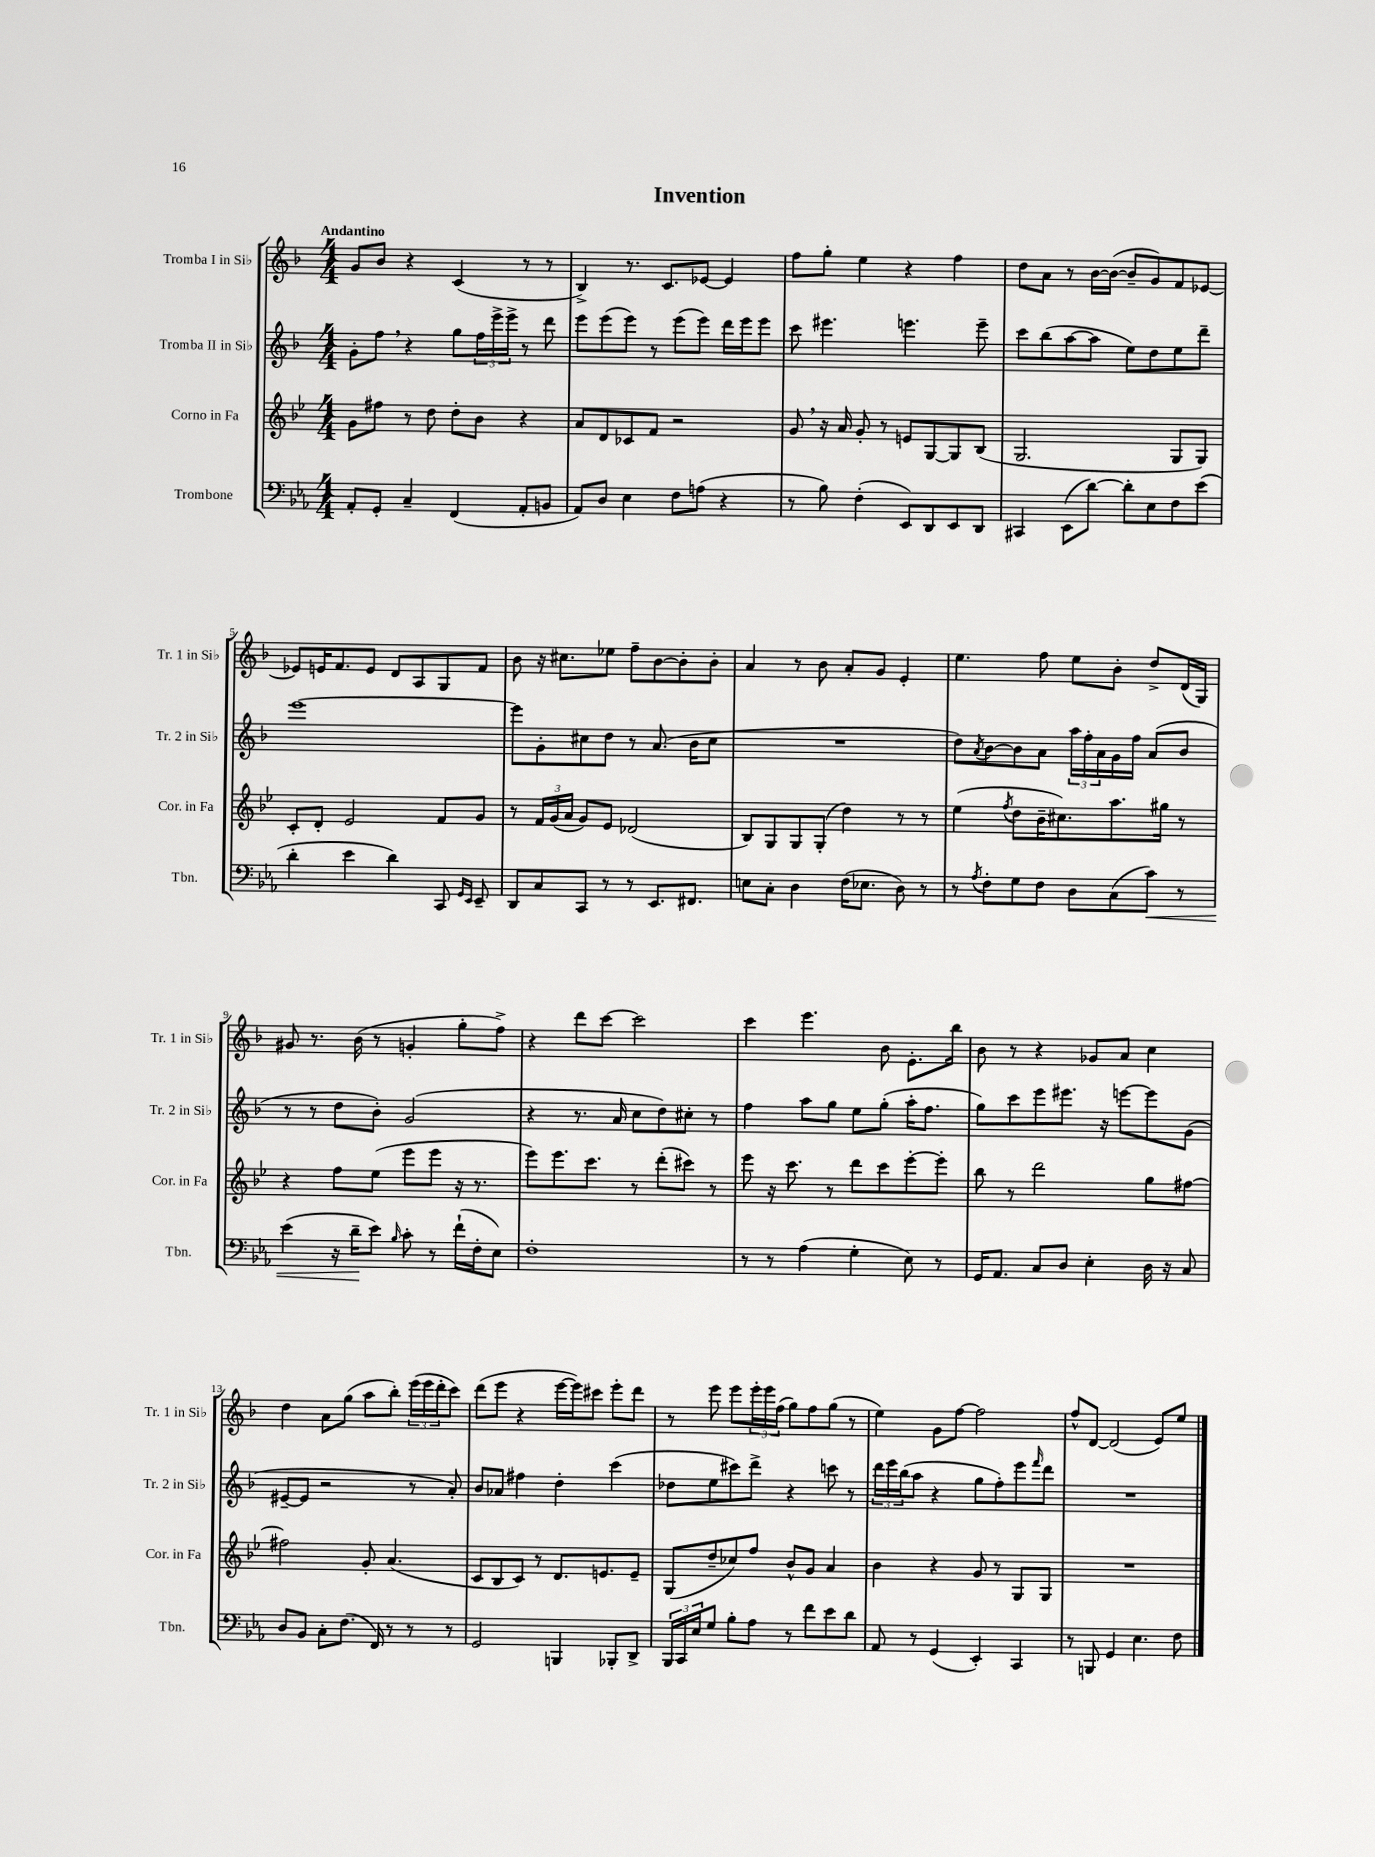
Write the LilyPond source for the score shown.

\header { title = "Invention" }
<<
\new StaffGroup <<
\new Staff = "s0" \with { instrumentName = "Tromba I in Sib" shortInstrumentName = "Tr. 1 in Sib" } {
    \clef treble \key f \major \numericTimeSignature \time 4/4 \tempo "Andantino"
    g'8 bes'8 r4 c'4( r8 r8 |
    bes4->) r8. c'8. ees'8~ ees'4 |
    f''8 g''8-. e''4 r4 f''4 |
    d''8 a'8 r8 bes'16~ bes'16~( bes'8-- g'8) f'8 ees'8~ |
    ees'8 e'16 f'8. e'8 d'8 a8 g8 f'8 |
    bes'8 r16 cis''8. ees''8 f''8-- bes'8~ bes'8-. bes'8-. |
    a'4 r8 bes'8 a'8-. g'8 e'4-. |
    e''4. f''8 e''8 bes'8-. d''8-> d'16( g16) |
    gis'8 r8. bes'16( r8 g'4-. g''8-. f''8->) |
    r4 d'''8 c'''8~ c'''2 |
    c'''4 e'''4. bes'8 e'8.-. bes''16 |
    bes'8 r8 r4 ges'8 a'8 c''4 |
    d''4 a'8 g''8( a''8 bes''8-.) \tuplet 3/2 { e'''16( e'''16 d'''16-. } c'''8) |
    d'''8( e'''8 r4 e'''16~ e'''16) cis'''8 e'''8-. d'''8 |
    r8 e'''8 e'''8 \tuplet 3/2 { e'''16-. e'''16 f''16( } g''8) f''8 g''8( r8 |
    e''4) g'8 f''8~ f''2 |
    f''8-^ d'8~ d'2( e'8) e''8 \bar "|." |
}
\new Staff = "s1" \with { instrumentName = "Tromba II in Sib" shortInstrumentName = "Tr. 2 in Sib" } {
    \clef treble \key f \major \numericTimeSignature \time 4/4
    g'8-. f''8 \breathe r4 g''8 \tuplet 3/2 { f''16 e'''16-> e'''16-> } r8 d'''8 |
    e'''8 e'''8( e'''8) r8 e'''8( e'''8) d'''16 e'''16 e'''8 |
    c'''8 eis'''4. e'''4. e'''8-- |
    c'''8 bes''8( a''8~ a''8 e''8) d''8 e''8 d'''8-- |
    e'''1~ |
    e'''8 g'8-. cis''8 d''8 r8 a'8.( bes'16 cis''8 |
    R1 |
    d''8) \acciaccatura { a'8 } bes'8~ bes'8 a'8 \tuplet 3/2 { a''16 f''16-. a'16 } g'16 f''16 a'8( bes'8 |
    r8 r8 d''8 bes'8-.) g'2( |
    r4 r8. a'16 c''8 d''8) cis''8-. r8 |
    f''4 a''8 g''8 e''8 g''8-.( a''16-. f''8. |
    g''8) c'''8 e'''8 eis'''8. r16 e'''8~ e'''8 g'8( |
    eis'8~-- eis'8 r2 r8 a'8-.) |
    bes'8 aes'8 fis''4 d''4-. c'''4( |
    des''8 e''8 cis'''8) d'''8-> r4 c'''8 r8 |
    \tuplet 3/2 { d'''16 e'''16 bes''16( } a''8 r4 g''8 f''8-.) e'''8 \grace { f'''16 } d'''8 |
    R1 \bar "|." |
}
\new Staff = "s2" \with { instrumentName = "Corno in Fa" shortInstrumentName = "Cor. in Fa" } {
    \clef treble \key bes \major \numericTimeSignature \time 4/4
    g'8 fis''8 r8 d''8 d''8-. bes'8 r4 |
    a'8 d'8 ces'8 f'8 r2 |
    g'8 \breathe r16 a'16 g'8-. r8 e'8 g8~ g8 bes8( |
    g2. g8 g8) |
    c'8-. d'8-. ees'2 f'8 g'8 |
    r8 \tuplet 3/2 { f'16 g'16( a'16 } g'8) ees'8 des'2( |
    bes8) g8 g8 g8-.( d''4) r8 r8 |
    ees''4( \acciaccatura { f''8 } d''8 bes'16-- cis''8.) a''8. gis''16 r8 |
    r4 f''8 ees''8( ees'''8 ees'''8 r16 r8. |
    ees'''8) ees'''8. c'''8. r8 d'''8-.( cis'''8) r8 |
    ees'''8 r16 c'''8. r8 d'''8 c'''8 ees'''8~-. ees'''8-. |
    bes''8 r8 d'''2 g''8 fis''8~ |
    fis''2 g'8-. a'4.( |
    c'8 bes8 c'8) r8 d'8. e'8. e'8-- |
    g8( d''8-- ces''8) f''8 bes'8-^ g'8 a'4 |
    bes'4 r4 g'8 r8 g8 g8 |
    R1 \bar "|." |
}
\new Staff = "s3" \with { instrumentName = "Trombone" shortInstrumentName = "Tbn." } {
    \clef bass \key ees \major \numericTimeSignature \time 4/4
    aes,8-. g,8-. c4-- f,4( aes,8-. b,8 |
    aes,8) d8 ees4 f8 a8( r4 |
    r8 bes8) f4-.( ees,8) d,8 ees,8 d,8 |
    cis,4 ees,8( d'8~) d'8-. ees8 f8 ees'8( |
    d'4-. ees'4 d'4) c,8 \grace { g,16 ees,16 } ees,8-- |
    d,8 c8 c,8 r8 r8 ees,8. fis,8. |
    e8 c8-. d4 f16( ees8. d8) r8 |
    r8 \acciaccatura { aes8 } f8-. g8 f8 d8 c8( c'8\<) r8 |
    ees'4( r16 d'16--\! ees'8) \grace { bes16 } c'8-. r8 f'16-!( f16-. ees8) |
    f1-. |
    r8 r8 aes4( g4-. ees8) r8 |
    g,16 aes,8. c8 d8 ees4-. d16 r16 c8 |
    d8 bes,8 c8-. f8.( f,16) r8 r8 r8 |
    g,2 b,,4 bes,,8-. d,8-> |
    \tuplet 3/2 { bes,,16 c,16 ees16 } g8 bes8-. aes8 r8 f'8 ees'8 d'8 |
    aes,8 r8 g,4( ees,4-.) c,4 |
    r8 b,,8 g,4 ees4. f8 \bar "|." |
}
>>
>>
